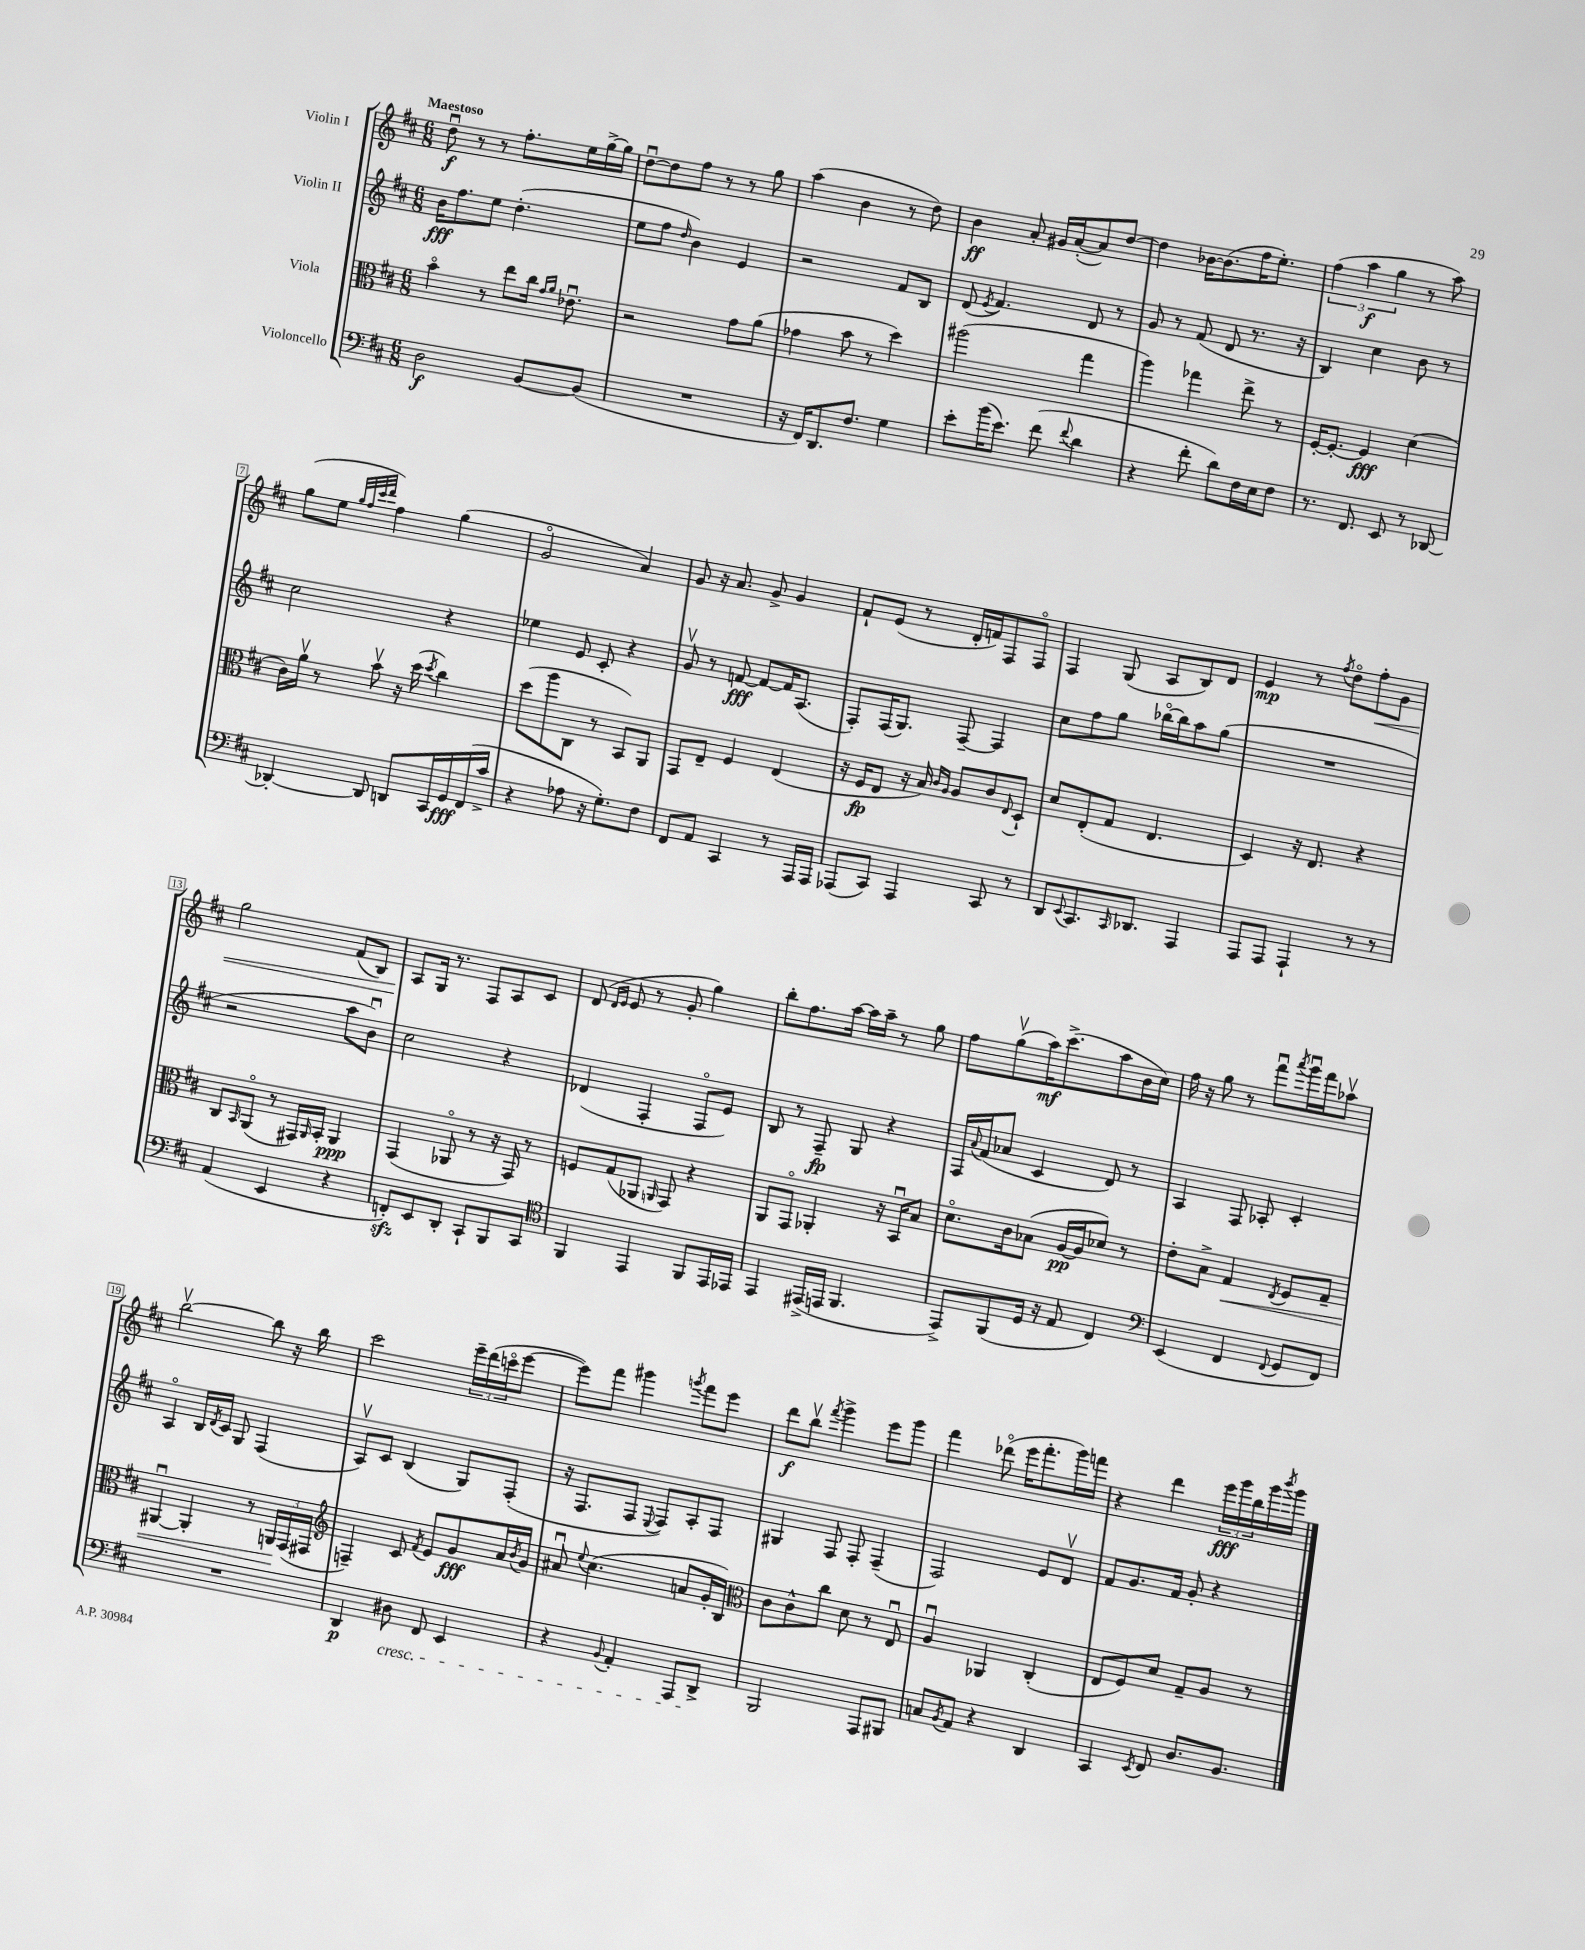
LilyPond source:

<<
\new StaffGroup <<
\new Staff = "s0" \with { instrumentName = "Violin I" } {
    \clef treble \key d \major \numericTimeSignature \time 6/8 \tempo "Maestoso"
    d''8\downbow\f r8 r8 fis''8.-. e''16 g''16~-> g''16 |
    d''8~\downbow d''8 fis''8 r8 r8 g''8 |
    a''4( b'4 r8 d''8) |
    b'4\ff a'8-. gis'16 a'16~-.( a'8) d''8~ |
    d''4 bes'16~ bes'8.( fis''16 e''8.-.) |
    \tuplet 3/2 { fis''4( a''4\f g''4 } r8 a''8) |
    g''8( e''8 \grace { g''32 fis''32 cis'''32 d'''32 } fis''4) g''4( |
    g'2\flageolet a'4) |
    g'8 r16 a'8. g'8-> g'4 |
    fis'8-! e'8( r8 d'16-. f'16) fis8 fis8\flageolet |
    fis4 g8( a8 b8) d'8 |
    e'4\mp r8 \acciaccatura { fis''8 } d''8\flageolet fis''8-.\< g'8 |
    g''2 fis'8( b8) |
    a8\! g16 r8. fis8 a8 cis'8 |
    d'8( \grace { d'16 e'16 } e'8 r8 g'8-. g''4) |
    b''8-. fis''8. a''16~ a''16 a''16-- r8 g''8 |
    fis''8 g''8\upbow( a''16\mf) cis'''8.->( a''8 b'16 cis''16) |
    fis''16 r16 g''8 r8 fis'''8\downbow \acciaccatura { a'''8 } g'''16\downbow fis'''16 aes''8\upbow |
    b''2~\upbow b''8 r16 b''16 |
    cis'''2 \tuplet 3/2 { e'''16-- d'''16( c'''16\flageolet } e'''8~ |
    e'''8) fis'''8 gis'''4 \acciaccatura { g'''8 } fis'''8 e'''8 |
    d'''8\f b''8\upbow \acciaccatura { fis'''8 } g'''4-> e'''8 g'''8 |
    fis'''4 des'''8\flageolet( e'''16 fis'''8.-. g'''16) f'''16 |
    r4 d'''4 \tuplet 3/2 { e'''16\fff g'''16 b''16 } g'''16 \acciaccatura { b'''8 } g'''16 \bar "|." |
}
\new Staff = "s1" \with { instrumentName = "Violin II" } {
    \clef treble \key d \major \numericTimeSignature \time 6/8
    b'16\fff fis''8. e''8 d''4.-.( |
    e''8 fis''8 \grace { d''16 } b'4) e'4 |
    r2 fis'8 b8 |
    d'8( \acciaccatura { e'8 } fis'4.) d'8 r8 |
    g'8 r8 fis'8( d'8 r8. r16 |
    b4) cis''4 b'8 r8 |
    cis''2 r4 |
    ees''4 e'8 cis'8-. r4 |
    g'8\upbow r8 f'8~\fff f'8~ f'16 a8.( |
    fis8-.) fis16( g8.) fis8~-- fis4 |
    cis''8 fis''8 g''8 bes''16~\flageolet bes''16 a''8 g''8( |
    R2. |
    r2 a''8 b'8\downbow) |
    cis''2 r4 |
    des'4( fis4-. fis8\flageolet e'8) |
    b8 r8 fis8--\fp g8 r4 |
    fis16 \appoggiatura { a'8 } fis'16( aes'8 cis'4 d'8) r8 |
    a4 fis8 aes8-. cis'4-. |
    a4\flageolet b16 \acciaccatura { d'8 } cis'16 g8 fis4( |
    a8\upbow) cis'8 b4( g8) fis8-.( |
    r16 fis8. fis8 \appoggiatura { e8 } fis8) a8-. fis8 |
    gis4 fis8 fis8-. fis4--( |
    fis2) e'8 d'8\upbow |
    fis'8 g'8. fis'16 g'8-. r4 \bar "|." |
}
\new Staff = "s2" \with { instrumentName = "Viola" } {
    \clef alto \key d \major \numericTimeSignature \time 6/8
    b'4\flageolet r8 e''8 cis''16 \grace { g'16 a'16 } ees'8.\downbow |
    r2 g'8 a'8( |
    ges'4 b'8 r8 d''4) |
    ais''2( g''4 |
    a''4) ges''4 e''8-> r8 |
    fis16~-. fis8.~-. fis4\fff d'4( |
    cis'16) a'16\upbow r8 b'8\upbow r16 d''16( \acciaccatura { d''8 } cis''4) |
    d''8( a''8 cis8 r8 b,8) a,8 |
    g,8 e8-- fis4 e4( |
    r16 fis16\fp e8 r16 b16) \grace { cis'16 a16 } a8 cis'8 \appoggiatura { e8 } d8-! |
    d'8 e8-.( g8 e4. |
    d4) r16 e8. r4 |
    cis8 \grace { b,16 } a,8\flageolet( r8 gis,16) \grace { a,16 } b,16-. a,4\ppp |
    g,4( aes,8\flageolet r8 r16 g,16) r8 |
    f8 g8( aes,8 \grace { a,16 } g,8) r4 |
    a,8 g,8\flageolet aes,4-. r16 b,16\downbow b8 |
    d'8.\flageolet cis'16 bes8( a16~\pp a16 des'8) r8 |
    e'8-. b8-> g4\< \acciaccatura { e8 } fis8 g8-- |
    ais,4~\downbow ais,4-. r8 \tuplet 3/2 { a,16\! g,16( gis,16 } |
    \clef treble f4--) cis'8 \acciaccatura { fis'8 } e'8 g'8\fff a'16 \acciaccatura { b'8 } g'16 |
    ais'8\downbow \appoggiatura { e''8 } cis''4.( a'8 g'16-. b16) |
    \clef alto cis'8 cis'8-^ cis''8 d'8 r8 e8\downbow |
    a4\downbow aes,4 cis4-.( |
    e8 fis8) d'8 g8-- a8 r8 \bar "|." |
}
\new Staff = "s3" \with { instrumentName = "Violoncello" } {
    \clef bass \key d \major \numericTimeSignature \time 6/8
    d2\f b,8~ b,8( |
    R2. |
    r16 fis,16) d,8. fis8. g4 |
    e'8-. b'16( e'8.) fis'8( \appoggiatura { fis'8 } d'4 |
    r4 fis'8-. d'8) fis16 e16 fis8 |
    r8. fis,8. e,8 r8 des,8~ |
    des,4~-. des,8 d,8 cis,16 g,16\fff fis,16( cis'16-> |
    r4 aes8 r16 g8.-.) fis8 |
    fis,8 a,8 cis,4 r8 a,,16 a,,16 |
    aes,,8( cis,8) aes,,4 cis,8 r8 |
    d,8 \appoggiatura { e,8 } cis,8. \grace { cis,16 } des,8. a,,4 |
    a,,8 a,,8 a,,4-! r8 r8 |
    a,4( e,4 r4 |
    f,8-.\sfz) e,8 d,8-. cis,8-! b,,8 cis,8 |
    \clef tenor fis,4 e,4 fis,8 e,16 ees,16 |
    e,4 eis,16->( e,16 fis,4. |
    e,8->) fis,8( d16 r16 e8 cis4) |
    \clef bass e,4( fis,4 \appoggiatura { fis,8 } g,8 fis,8) |
    R2. |
    d,4\p dis8\cresc fis,8 e,4 |
    r4 \appoggiatura { b,8 } a,4-. a,,8 d,8->\! |
    b,,2 a,,8 bis,,8 |
    c8 \acciaccatura { b,8 } a,8 r4 d,4 |
    cis,4 \acciaccatura { e,8 } fis,8 d8. b,8. \bar "|." |
}
>>
>>
\layout { \context { \Score \override BarNumber.stencil = #(make-stencil-boxer 0.1 0.3 ly:text-interface::print) } }
